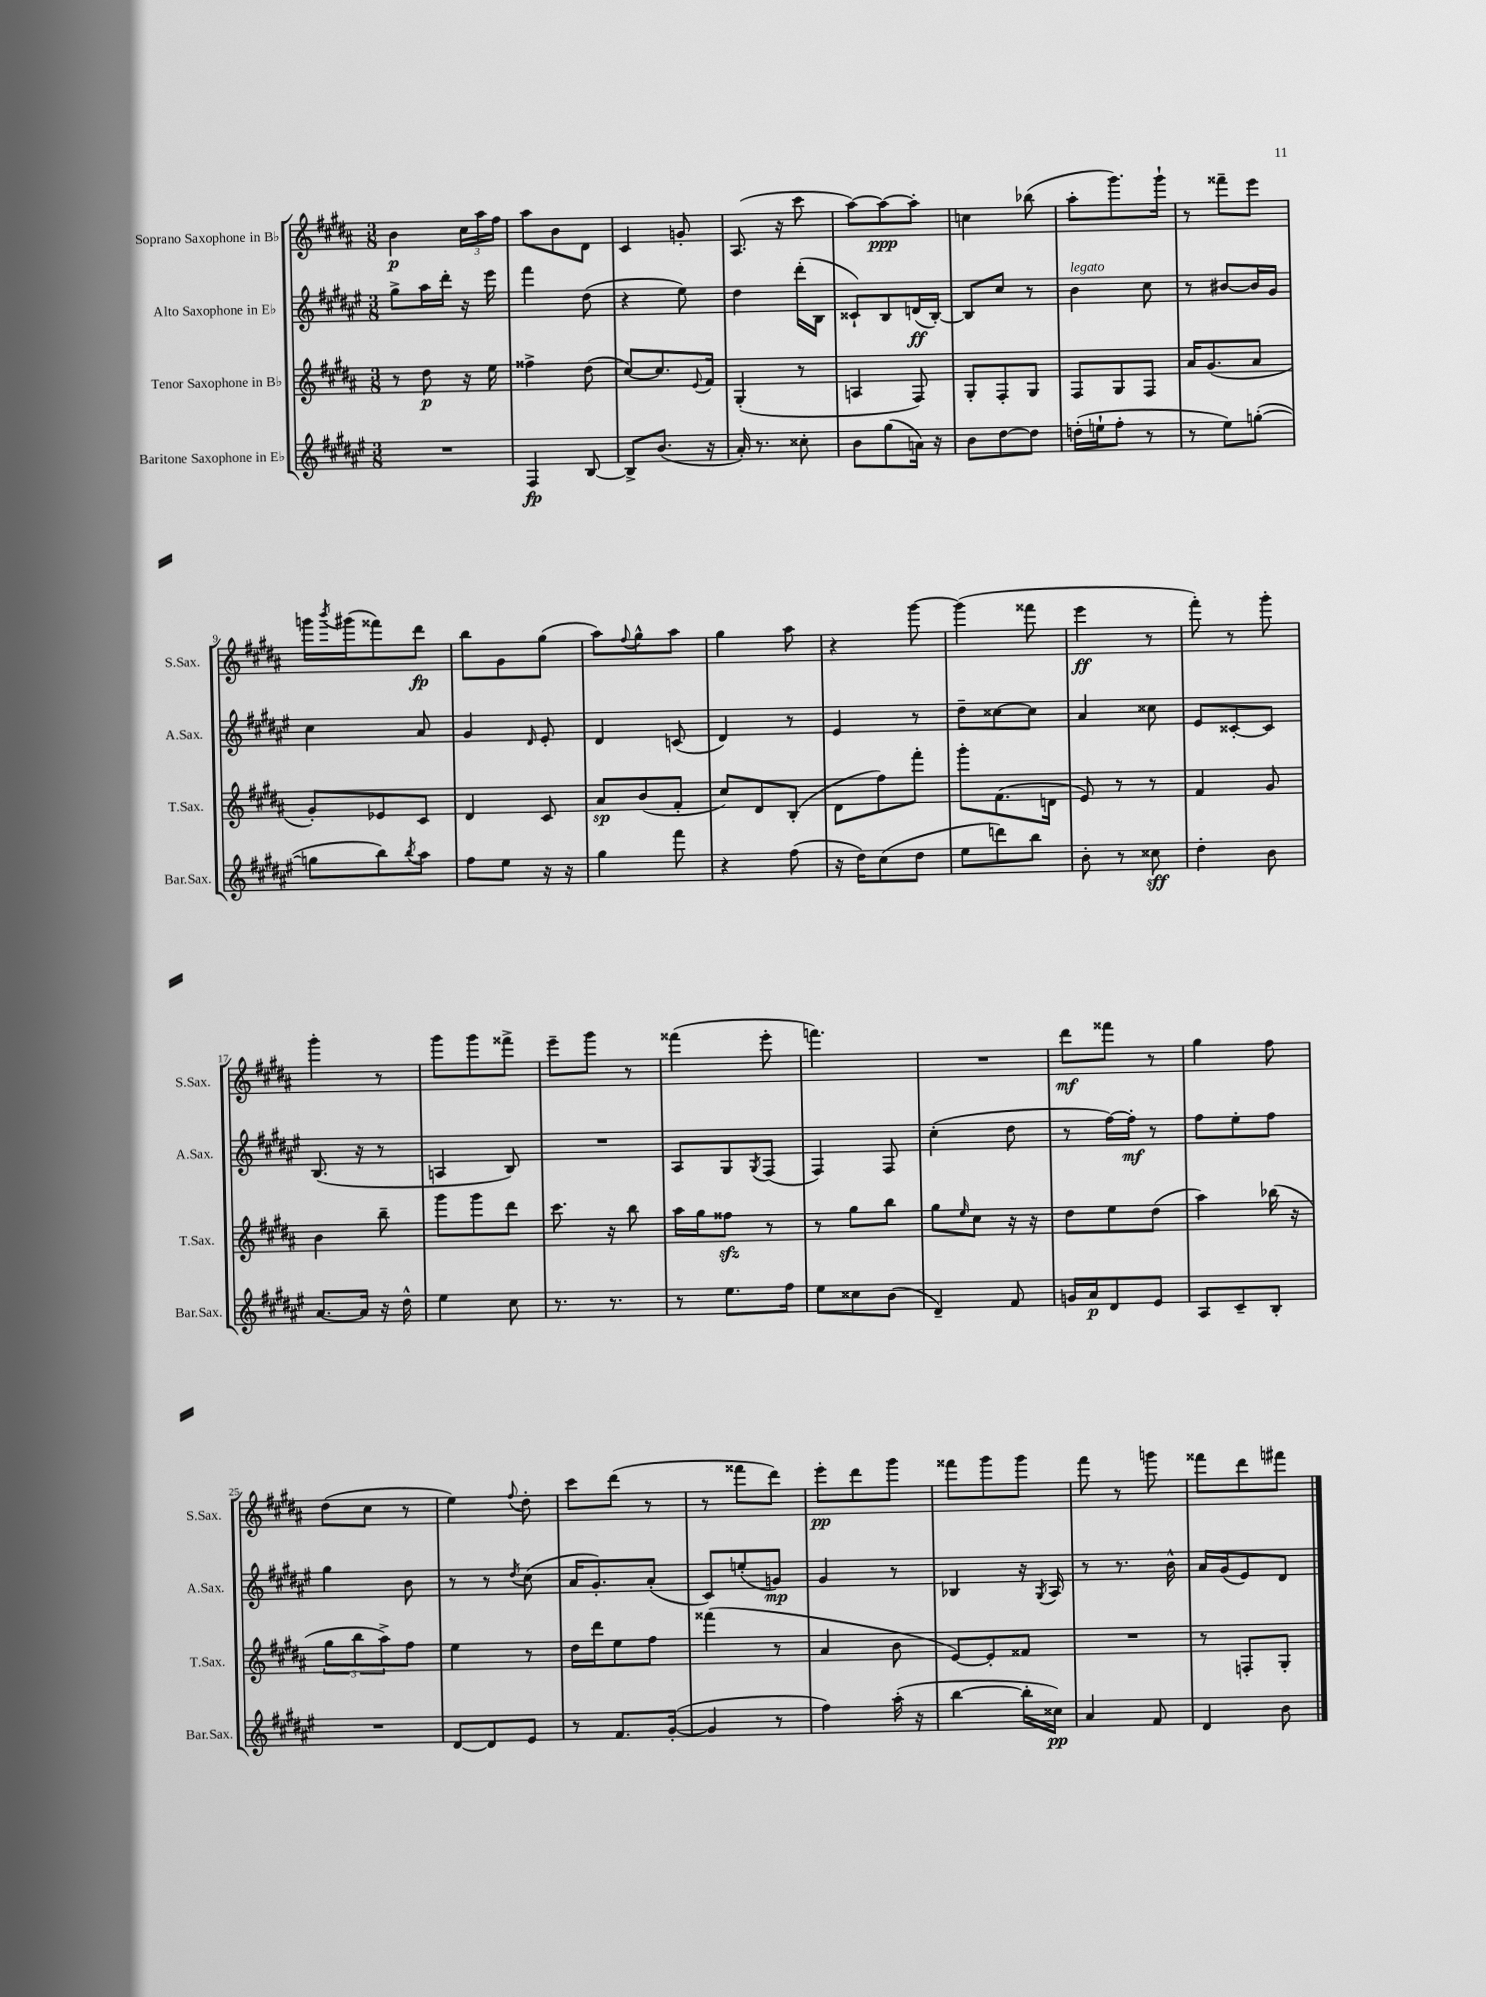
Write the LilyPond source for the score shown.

<<
\new StaffGroup <<
\new Staff = "s0" \with { instrumentName = "Soprano Saxophone in Bb" shortInstrumentName = "S.Sax." } {
    \clef treble \key b \major \numericTimeSignature \time 3/8
    b'4\p \tuplet 3/2 { cis''16 ais''16 fis''16 } |
    ais''8 b'8 dis'8 |
    cis'4 g'8-. |
    ais8.( r16 cis'''8 |
    ais''8~) ais''8~\ppp ais''8-. |
    c''4 bes''8( |
    ais''8-. gis'''8.) gis'''16-! |
    r8 fisis'''8-- e'''8 |
    g'''16 \acciaccatura { b'''8 } gis'''16( fisis'''8) dis'''8\fp |
    b''8 gis'8 gis''8( |
    ais''8) \appoggiatura { fis''8 } gis''8-^ ais''8 |
    gis''4 ais''8 |
    r4 gis'''8~ |
    gis'''4( fisis'''8 |
    e'''4\ff r8 |
    fis'''8-.) r8 gis'''8-. |
    gis'''4-. r8 |
    gis'''8 gis'''8 fisis'''8-> |
    e'''8-- gis'''8 r8 |
    fisis'''4( e'''8-. |
    f'''4.) |
    R4. |
    dis'''8\mf fisis'''8 r8 |
    gis''4 fis''8 |
    dis''8( cis''8 r8 |
    e''4) \appoggiatura { fis''8 } dis''8-. |
    cis'''8 dis'''8( r8 |
    r8 fisis'''8 dis'''8) |
    e'''8-.\pp dis'''8 gis'''8 |
    fisis'''8 gis'''8 gis'''8 |
    fis'''8 r8 g'''8 |
    fisis'''8 dis'''8 fis'''8 \bar "|." |
}
\new Staff = "s1" \with { instrumentName = "Alto Saxophone in Eb" shortInstrumentName = "A.Sax." } {
    \clef treble \key fis \major \numericTimeSignature \time 3/8
    gis''8-> ais''16 dis'''16-. r16 eis'''16 |
    fis'''4 dis''8( |
    r4 eis''8) |
    dis''4 dis'''16-.( b16 |
    cisis'8-!) b8 d'16\ff( b16~-.) |
    b8 cis''8 r8 |
    b'4^\markup { \italic "legato" } cis''8 |
    r8 bis'8~ bis'16 gis'16 |
    cis''4 ais'8 |
    gis'4 \grace { dis'16 } eis'8-. |
    dis'4 c'8( |
    dis'4) r8 |
    eis'4 r8 |
    dis''8-- cisis''8~ cisis''8 |
    ais'4 cisis''8 |
    eis'8 cisis'8~-. cisis'8 |
    b8.( r16 r8 |
    a4 b8) |
    R4. |
    ais8 gis8 \acciaccatura { gis8 } fis8( |
    fis4) fis8 |
    cis''4-.( dis''8 |
    r8 fis''16~) fis''16-.\mf r8 |
    fis''8 eis''8-. fis''8 |
    gis''4 b'8 |
    r8 r8 \acciaccatura { dis''8 } cis''8( |
    ais'16 gis'8.-.) ais'8-.( |
    cis'8) e''8-.( g'8\mp) |
    gis'4 r8 |
    bes4 r16 \acciaccatura { gis8 } ais16 |
    r8 r8. b'16-^ |
    ais'16 gis'16( eis'8) dis'8 \bar "|." |
}
\new Staff = "s2" \with { instrumentName = "Tenor Saxophone in Bb" shortInstrumentName = "T.Sax." } {
    \clef treble \key b \major \numericTimeSignature \time 3/8
    r8 dis''8\p r16 e''16 |
    fisis''4-> dis''8( |
    cis''8~) cis''8. \appoggiatura { e'8 } fis'16 |
    gis4-.( r8 |
    a4 fis8) |
    gis8-. fis8-. gis8 |
    fis8 gis8 fis8 |
    ais'16 gis'8.( ais'8 |
    gis'8-.) ees'8 cis'8 |
    dis'4 cis'8 |
    ais'8\sp b'8( fis'8-. |
    cis''8) dis'8 b8-.( |
    dis'8 fis''8) fis'''8-. |
    gis'''8-. fis'8.( d'16 |
    e'8) r8 r8 |
    fis'4 gis'8 |
    b'4 b''8-- |
    gis'''8 gis'''8 dis'''8 |
    cis'''8. r16 b''8 |
    ais''16 gis''16 fisis''8\sfz r8 |
    r8 gis''8 b''8 |
    gis''8 \grace { e''16 } cis''8 r16 r16 |
    dis''8 e''8 dis''8( |
    ais''4) bes''16( r16 |
    \tuplet 3/2 { gis''8 b''8 ais''8->) } fis''8 |
    e''4 r8 |
    dis''16 dis'''16 e''8 fis''8 |
    fisis'''4( r8 |
    ais'4 b'8 |
    e'8~) e'8-. fisis'8 |
    R4. |
    r8 f8-. gis8-. \bar "|." |
}
\new Staff = "s3" \with { instrumentName = "Baritone Saxophone in Eb" shortInstrumentName = "Bar.Sax." } {
    \clef treble \key fis \major \numericTimeSignature \time 3/8
    R4. |
    fis4\fp b8~ |
    b8-> b'8.( r16 |
    ais'16-.) r8. cisis''8-. |
    b'8 gis''8( a'16) r16 |
    b'8 dis''8~ dis''8 |
    d''16-.( e''16-! fis''8-. r8 |
    r8 eis''8) g''8~-.( |
    g''8 b''8) \acciaccatura { b''8 } ais''8 |
    fis''8 eis''8 r16 r16 |
    gis''4 fis'''8 |
    r4 fis''8( |
    r16 dis''16) cis''8( dis''8 |
    eis''8 d'''8) b''8 |
    b'8-. r8 cisis''8\sff |
    dis''4-. b'8 |
    ais'8.~ ais'16 r16 dis''16-^ |
    eis''4 cis''8 |
    r8. r8. |
    r8 eis''8. fis''16 |
    eis''8 cisis''8 b'8( |
    dis'4--) fis'8 |
    g'16 ais'16\p dis'8 eis'8 |
    ais8 cis'8-- b8-. |
    R4. |
    dis'8~ dis'8 eis'8 |
    r8 fis'8. gis'16~-.( |
    gis'4 r8 |
    fis''4) ais''16-.( r16 |
    b''4~ b''16-. cisis''16\pp) |
    ais'4 fis'8 |
    dis'4 b'8 \bar "|." |
}
>>
>>
